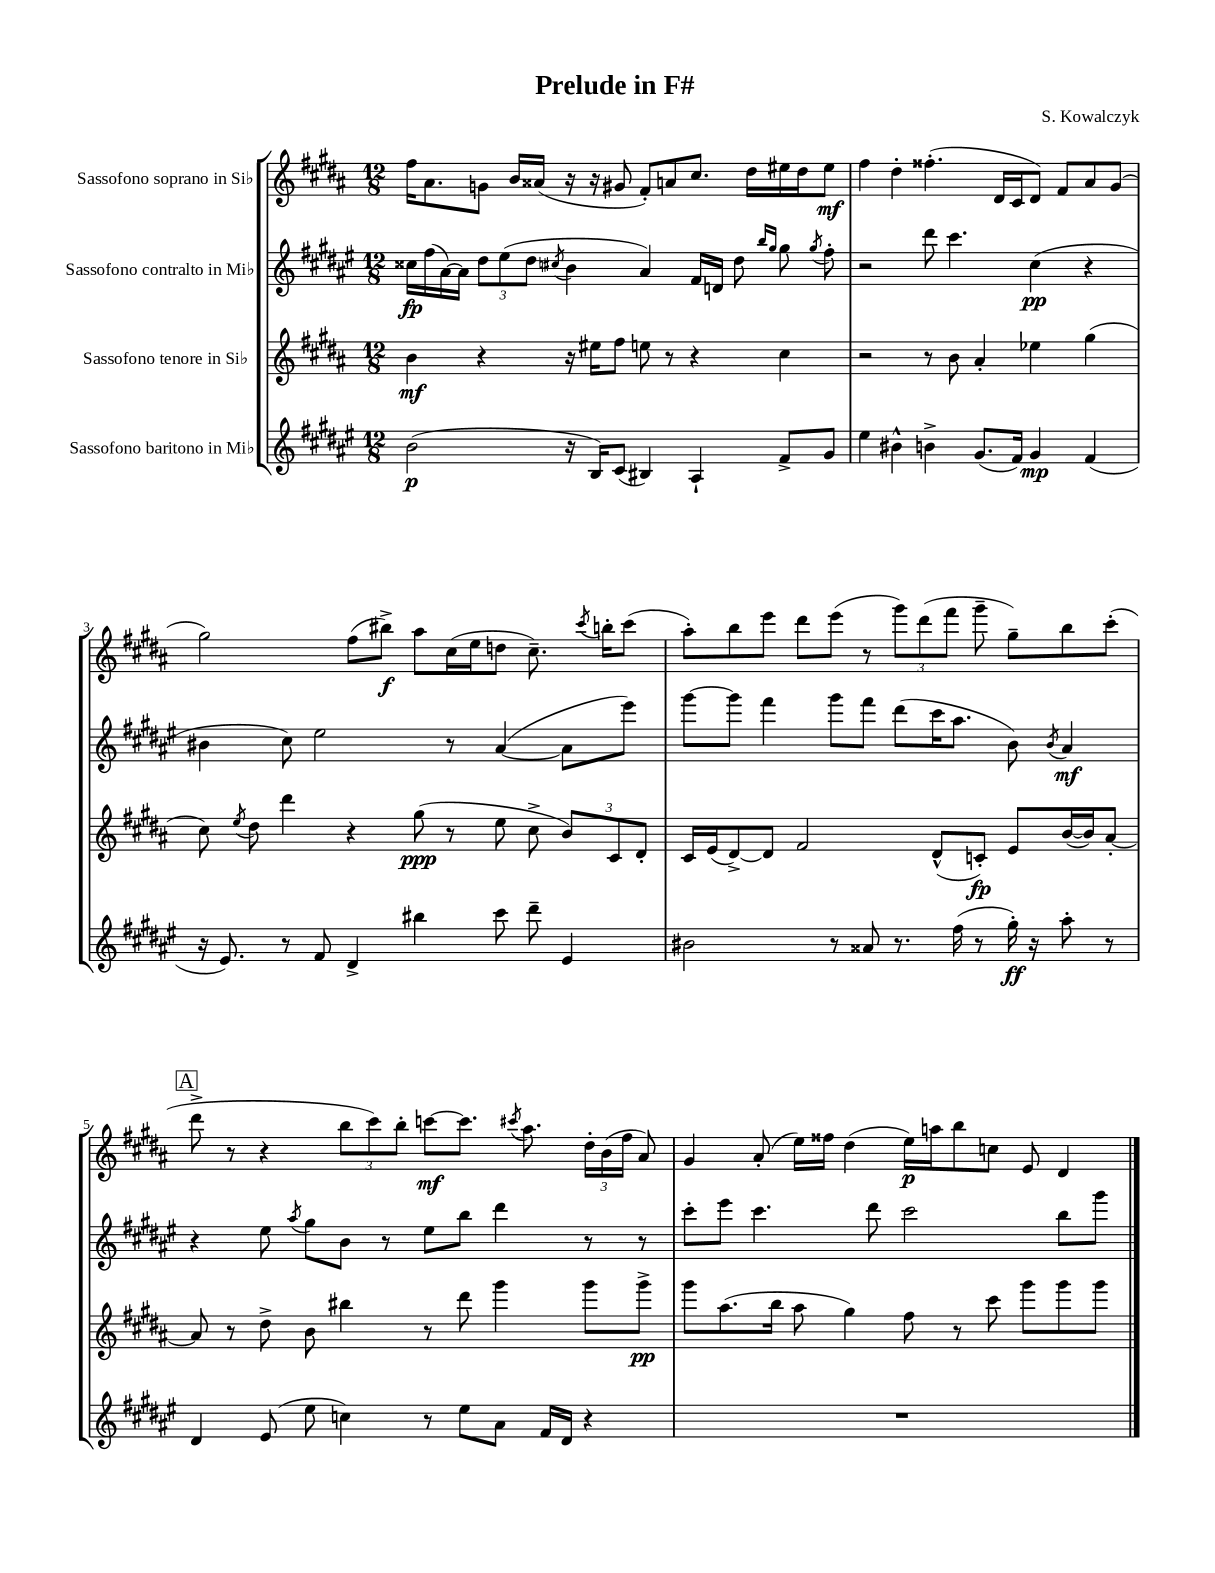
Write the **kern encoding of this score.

**kern	**dynam	**kern	**dynam	**kern	**dynam	**kern	**dynam
*part4	*part4	*part3	*part3	*part2	*part2	*part1	*part1
*staff4	*staff4	*staff3	*staff3	*staff2	*staff2	*staff1	*staff1
*I"Sassofono baritono in Mi♭	*	*I"Sassofono tenore in Si♭	*	*I"Sassofono contralto in Mi♭	*	*I"Sassofono soprano in Si♭	*
*clefG2	*	*clefG2	*	*clefG2	*	*clefG2	*
*k[f#c#g#d#a#e#]	*	*k[f#c#g#d#a#]	*	*k[f#c#g#d#a#e#]	*	*k[f#c#g#d#a#]	*
*M12/8	*	*M12/8	*	*M12/8	*	*M12/8	*
=1	=1	=1	=1	=1	=1	=1	=1
(2b\	p	4b\	mf	16cc##X\LL	fp	16ff#\KL	.
.	.	.	.	(16ff#\	.	8.a#\	.
.	.	.	.	[16a#\)	.	.	.
.	.	.	.	16a#\JJ]	.	.	.
.	.	4r	.	12dd#\L	.	8gn\J	.
.	.	.	.	(12ee#\	.	.	.
.	.	.	.	.	.	16b/LL	.
.	.	.	.	12dd#\J	.	.	.
.	.	.	.	.	.	(16a##X/JJ	.
.	.	.	.	8qcc#X/	.	.	.
16r	.	16r	.	4b\	.	16r	.
16B/KL)	.	16ee#X\KL	.	.	.	16r	.
(8c#/J	.	8ff#\J	.	.	.	8g#X/	.
4B#X/)	.	8een\	.	4a#/)	.	8f#'/L)	.
.	.	8r	.	.	.	8an/	.
4A#`/	.	4r	.	16f#/LL	.	8.cc#/J	.
.	.	.	.	16dn/JJ	.	.	.
.	.	.	.	8dd#\	.	.	.
.	.	.	.	.	.	16dd#\LL	.
.	.	.	.	16qqbb/LL	.	.	.
.	.	.	.	16qqgg#/JJ	.	.	.
8f#^/L	.	4cc#\	.	8gg#\	.	16ee#X\	.
.	.	.	.	.	.	16dd#\J	.
.	.	.	.	8qgg#/	.	.	.
8g#/J	.	.	.	8ff#'\	.	8ee#\J	mf
=2	=2	=2	=2	=2	=2	=2	=2
4ee#\	.	2r	.	2r	.	4ff#\	.
4b#X^^\	.	.	.	.	.	4dd#'\	.
4bn^\	.	8r	.	8ddd#\	.	(4.ff##X'\	.
.	.	8b\	.	4.ccc#\	.	.	.
(8.g#/L	.	4a#'/	.	.	.	.	.
.	.	.	.	.	.	16d#/LL	.
16f#/Jk)	.	.	.	.	.	16c#/J	.
4g#/	mp	4ee-X\	.	(4cc#\	pp	8d#/J)	.
.	.	.	.	.	.	8f#/L	.
(4f#/	.	(4gg#\	.	4r	.	8a#/	.
.	.	.	.	.	.	(8g#/J	.
!!LO:LB:g=z
=3	=3	=3	=3	=3	=3	=3	=3
16r	.	8cc#\)	.	4b#X\	.	2gg#\)	.
8.e#/)	.	.	.	.	.	.	.
.	.	8qee/	.	.	.	.	.
.	.	8dd#\	.	.	.	.	.
8r	.	4ddd#\	.	8cc#\)	.	.	.
8f#/	.	.	.	2ee#\	.	.	.
4d#^/	.	4r	.	.	.	(8ff#\L	.
.	.	.	.	.	.	8bb#X^\J)	f
4bb#X\	.	(8gg#\	ppp	.	.	8aa#\L	.
.	.	8r	.	8r	.	(16cc#\L	.
.	.	.	.	.	.	16ee\J	.
8ccc#\	.	8ee\	.	([4a#/	.	8ddn\J	.
8ddd#~\	.	8cc#^\	.	.	.	8.cc#~\)	.
4e#/	.	12b/L)	.	8a#\L]	.	.	.
.	.	.	.	.	.	8qccc#/	.
.	.	.	.	.	.	16bbn'\KL	.
.	.	12c#/	.	.	.	.	.
.	.	.	.	8eee#\J)	.	(8ccc#\J	.
.	.	12d#'/J	.	.	.	.	.
=4	=4	=4	=4	=4	=4	=4	=4
2b#X\	.	16c#/LL	.	[8ggg#\L	.	8aa#'\L)	.
.	.	(16e/J	.	.	.	.	.
.	.	[8d#^/)	.	8ggg#\J]	.	8bb\	.
.	.	8d#/J]	.	4fff#\	.	8eee\J	.
.	.	2f#/	.	.	.	8ddd#\L	.
8r	.	.	.	8ggg#\L	.	(8eee\J	.
8a##X/	.	.	.	8fff#\J	.	8r	.
8.r	.	.	.	(8ddd#\L	.	12ggg#\L)	.
.	.	.	.	.	.	(12ddd#\	.
.	.	(8d#^^/L	.	16ccc#\K	.	.	.
.	.	.	.	.	.	12fff#\J	.
(16ff#\	.	.	.	8.aa#\J	.	.	.
8r	.	8cn'/J)	fp	.	.	8ggg#~\	.
16gg#'\)	ff	8e/L	.	8b\)	.	8gg#~\L)	.
16r	.	.	.	.	.	.	.
.	.	.	.	8qb/	.	.	.
8aa#'\	.	([16b/L	.	4a#/	mf	8bb\	.
.	.	16b/J])	.	.	.	.	.
8r	.	[8a#'/J	.	.	.	(8ccc#'\J	.
!!LO:LB:g=z
!!LO:REH:place=s1:t=A
=5	=5	=5	=5	=5	=5	=5	=5
4d#/	.	8a#/]	.	4r	.	8ddd#^\	.
.	.	8r	.	.	.	8r	.
(8e#/	.	8dd#^\	.	8ee#\	.	4r	.
.	.	.	.	8qaa#/	.	.	.
8ee#\	.	8b\	.	8gg#\L	.	.	.
4ccn\)	.	4bb#X\	.	8b\J	.	12bb\L	.
.	.	.	.	.	.	12ccc#\)	.
.	.	.	.	8r	.	.	.
.	.	.	.	.	.	12bb'\J	.
8r	.	8r	.	8ee#\L	.	[8cccn\L	mf
8ee#\L	.	8ddd#\	.	8bb\J	.	8.ccc\J]	.
8a#\J	.	4ggg#\	.	4ddd#\	.	.	.
.	.	.	.	.	.	8qccc#X/	.
.	.	.	.	.	.	8.aa#\	.
16f#/LL	.	.	.	.	.	.	.
16d#/JJ	.	.	.	.	.	.	.
4r	.	8ggg#\L	.	8r	.	24dd#'\LL	.
.	.	.	.	.	.	(24b\	.
.	.	.	.	.	.	24ff#\JJ	.
.	.	8ggg#^\J	pp	8r	.	8a#/)	.
=6	=6	=6	=6	=6	=6	=6	=6
1.r	.	8ggg#\L	.	8ccc#'\L	.	4g#/	.
.	.	(8.aa#\	.	8eee#\J	.	.	.
.	.	.	.	4.ccc#\	.	(8a#'/	.
.	.	16bb\Jk	.	.	.	.	.
.	.	8aa#\	.	.	.	16ee\LL)	.
.	.	.	.	.	.	16ff##X\JJ	.
.	.	4gg#\)	.	.	.	(4dd#\	.
.	.	.	.	8ddd#\	.	.	.
.	.	8ff#\	.	2ccc#\	.	16ee\LL)	p
.	.	.	.	.	.	16aan\J	.
.	.	8r	.	.	.	8bb\	.
.	.	8ccc#\	.	.	.	8ccn\J	.
.	.	8ggg#\L	.	.	.	8e/	.
.	.	8ggg#\	.	8bb\L	.	4d#/	.
.	.	8ggg#\J	.	8ggg#\J	.	.	.
==	==	==	==	==	==	==	==
*-	*-	*-	*-	*-	*-	*-	*-
